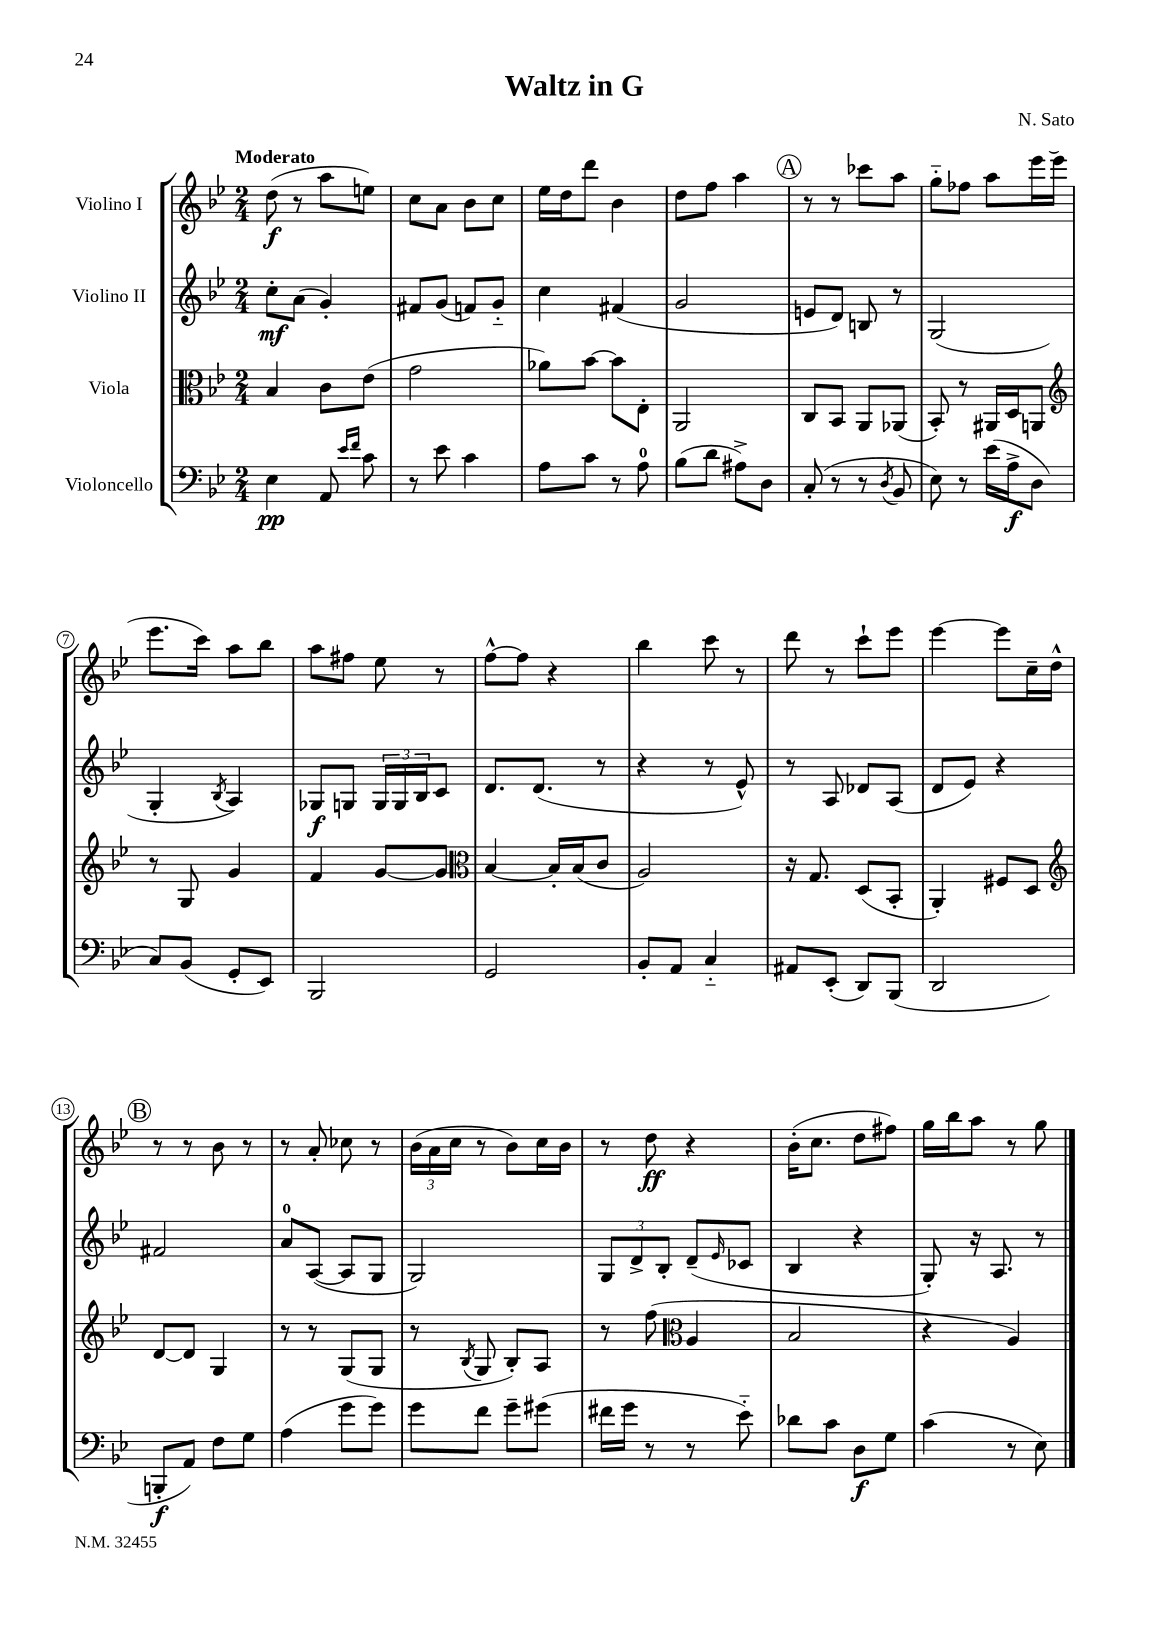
\header { title = "Waltz in G" composer = "N. Sato" }
<<
\new StaffGroup <<
\new Staff = "s0" \with { instrumentName = "Violino I" } {
    \clef treble \key bes \major \numericTimeSignature \time 2/4 \tempo "Moderato"
    d''8\f( r8 a''8 e''8) |
    c''8 a'8 bes'8 c''8 |
    ees''16 d''16 d'''8 bes'4 |
    d''8 f''8 a''4 |
    \mark \markup { \circle "A" } r8 r8 ces'''8 a''8 |
    g''8-_ fes''8 a''8 ees'''16 ees'''16( |
    ees'''8. c'''16) a''8 bes''8 |
    a''8 fis''8 ees''8 r8 |
    f''8~-^ f''8 r4 |
    bes''4 c'''8 r8 |
    d'''8 r8 c'''8-! ees'''8 |
    ees'''4~ ees'''8 c''16-- d''16-^ |
    \mark \markup { \circle "B" } r8 r8 bes'8 r8 |
    r8 a'8-. ces''8 r8 |
    \tuplet 3/2 { bes'16( a'16 c''16 } r8 bes'8) c''16 bes'16 |
    r8 d''8\ff r4 |
    bes'16-.( c''8. d''8 fis''8) |
    g''16 bes''16 a''8 r8 g''8 \bar "|." |
}
\new Staff = "s1" \with { instrumentName = "Violino II" } {
    \clef treble \key bes \major \numericTimeSignature \time 2/4
    c''8-.\mf a'8( g'4-.) |
    fis'8 g'8( f'8) g'8-_ |
    c''4 fis'4( |
    g'2 |
    \mark \markup { \circle "A" } e'8 d'8) b8 r8 |
    g2( |
    g4-. \acciaccatura { bes8 } a4) |
    ges8\f g8 \tuplet 3/2 { g16 g16 bes16 } c'8 |
    d'8. d'8.( r8 |
    r4 r8 ees'8-^) |
    r8 a8 des'8 a8( |
    d'8 ees'8) r4 |
    \mark \markup { \circle "B" } fis'2 |
    a'8-0 a8~( a8 g8 |
    g2) |
    \tuplet 3/2 { g8 d'8-> bes8-. } d'8--( \grace { ees'16 } ces'8 |
    bes4 r4 |
    g8-.) r16 a8. r8 \bar "|." |
}
\new Staff = "s2" \with { instrumentName = "Viola" } {
    \clef alto \key bes \major \numericTimeSignature \time 2/4
    bes4 c'8 ees'8( |
    g'2 |
    aes'8) bes'8~ bes'8 ees8-. |
    a,2 |
    \mark \markup { \circle "A" } c8 bes,8 a,8 aes,8( |
    bes,8-.) r8 ais,16 d16 a,8 |
    \clef treble r8 g8 g'4 |
    f'4 g'8~ g'8 |
    \clef alto bes4~ bes16-. bes16( c'8 |
    a2) |
    r16 g8. d8( bes,8-. |
    a,4-.) fis8 d8 |
    \mark \markup { \circle "B" } \clef treble d'8~ d'8 g4 |
    r8 r8 g8( g8 |
    r8 \acciaccatura { bes8 } g8 bes8-.) a8 |
    r8 f''8( \clef alto a4 |
    bes2 |
    r4 a4) \bar "|." |
}
\new Staff = "s3" \with { instrumentName = "Violoncello" } {
    \clef bass \key bes \major \numericTimeSignature \time 2/4
    ees4\pp a,8 \grace { ees'16 f'16 } c'8 |
    r8 ees'8 c'4 |
    a8 c'8 r8 a8-0 |
    bes8( d'8 ais8->) d8 |
    \mark \markup { \circle "A" } c8-.( r8 r8 \acciaccatura { d8 } bes,8 |
    ees8) r8 ees'16( a16->\f d8 |
    c8) bes,8( g,8-. ees,8) |
    bes,,2 |
    g,2 |
    bes,8-. a,8 c4-_ |
    ais,8 ees,8-.( d,8) bes,,8( |
    d,2 |
    \mark \markup { \circle "B" } b,,8-.\f a,8) f8 g8 |
    a4( g'8 g'8) |
    g'8 f'8 g'8-- gis'8( |
    fis'16 g'16 r8 r8 ees'8-_) |
    des'8 c'8 d8\f g8 |
    c'4( r8 ees8) \bar "|." |
}
>>
>>
\layout { \context { \Score \override BarNumber.stencil = #(make-stencil-circler 0.1 0.3 ly:text-interface::print) } }
